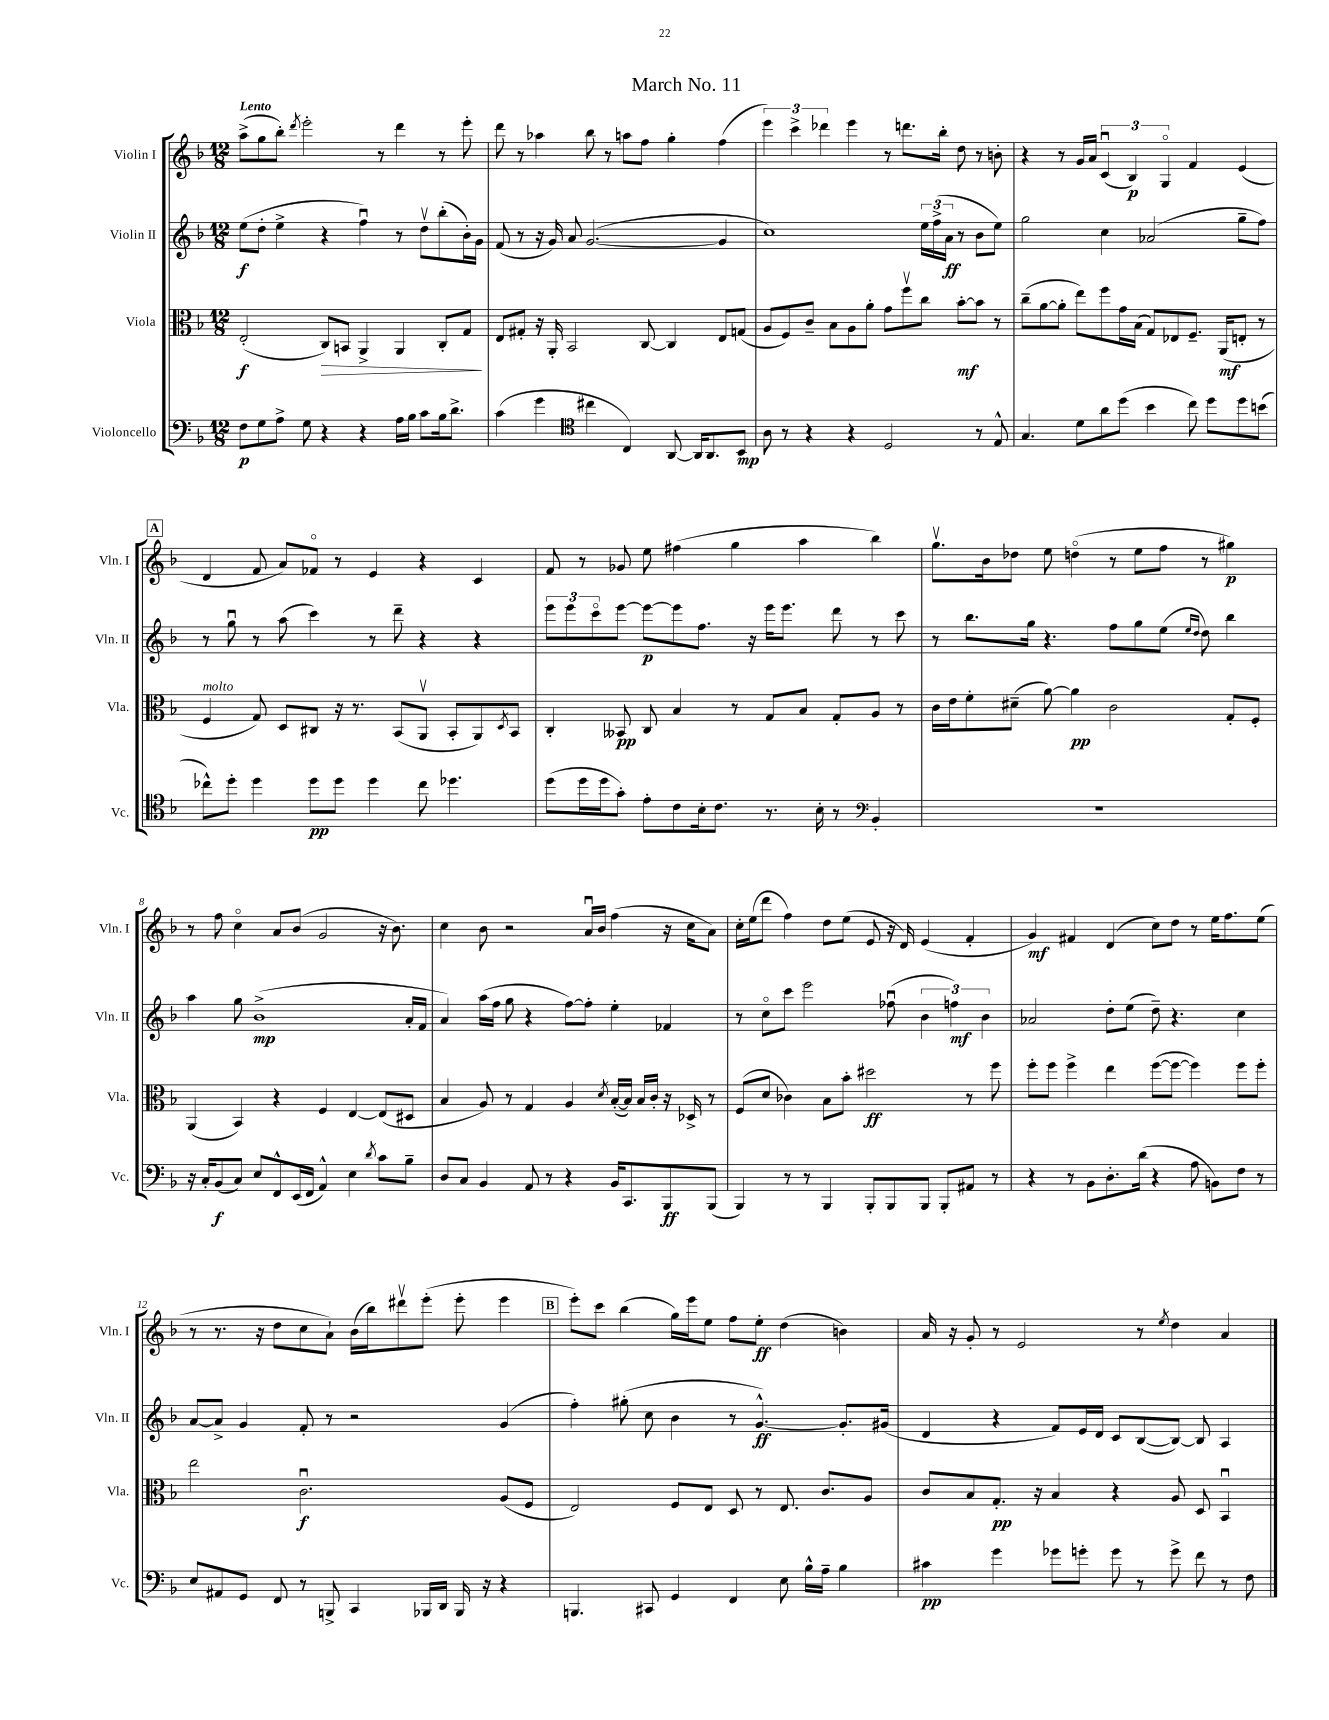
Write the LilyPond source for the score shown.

\header { title = "March No. 11" }
<<
\new StaffGroup <<
\new Staff = "s0" \with { instrumentName = "Violin I" shortInstrumentName = "Vln. I" } {
    \clef treble \key f \major \numericTimeSignature \time 12/8 \tempo "Lento"
    a''8->( g''8 bes''8-.) \acciaccatura { d'''8 } e'''2-. r8 d'''4 r8 e'''8-. |
    d'''8 r8 aes''4 bes''8 r8 a''8 f''8 g''4-. f''4( |
    \tuplet 3/2 { e'''4) c'''4-> des'''4 } e'''4 r8 d'''8. bes''16-. d''8 r8 b'8-. |
    r4 r8 g'16 a'16 \tuplet 3/2 { c'4\downbow( bes4\p) g4\flageolet } f'4 e'4( |
    \mark \markup { \box "A" } d'4 f'8 a'8) fes'8\flageolet r8 e'4 r4 c'4 |
    f'8 r8 ges'8 e''8 fis''4( g''4 a''4 bes''4) |
    g''8.\upbow bes'16 des''8 e''8 d''4\flageolet( r8 e''8 f''8 r8 gis''4\p) |
    r8 f''8 c''4\flageolet a'8 bes'8( g'2 r16 bes'8.) |
    c''4 bes'8 r2 a'16\downbow bes'16 f''4( r16 c''16 a'8) |
    c''16-. e''16( d'''8 f''4) d''8 e''8( e'8 r16 d'16) e'4( f'4-. |
    g'4\mf) fis'4 d'4( c''8) d''8 r8 e''16 f''8. e''8( |
    r8 r8. r16 d''8 c''8 a'8-!) bes'16( bes''16) dis'''8\upbow e'''8-.( e'''8-. e'''4 |
    \mark \markup { \box "B" } e'''8-.) c'''8 bes''4( g''16) e'''16 e''8 f''8 e''8-.\ff d''4( b'4) |
    a'16 r16 g'8-. r8 e'2 r8 \acciaccatura { e''8 } d''4 a'4 \bar "|." |
}
\new Staff = "s1" \with { instrumentName = "Violin II" shortInstrumentName = "Vln. II" } {
    \clef treble \key f \major \numericTimeSignature \time 12/8
    e''8\f( d''8-. e''4-> r4 f''4\downbow) r8 d''8\upbow bes''8-.( bes'16-.) g'16 |
    f'8( r8 r16 g'16) a'8 g'2.~( g'4 |
    c''1) \tuplet 3/2 { e''16 f''16->( a'16\ff } r8 bes'8 e''8) |
    g''2 c''4 aes'2( g''8-- f''8) |
    \mark \markup { \box "A" } r8 g''8\downbow r8 a''8( c'''4) r8 d'''8-- r4 r4 |
    \tuplet 3/2 { e'''8 e'''8 c'''8\flageolet } e'''8~ e'''8~\p e'''8 f''8. r16 e'''16 e'''8. d'''8 r8 c'''8 |
    r8 bes''8. g''16 r4. f''8 g''8 e''8( \grace { e''16 d''16 } d''8) bes''4 |
    a''4 g''8 bes'1->\mp( a'16-. f'16 |
    a'4) a''16( f''16 g''8 r4 f''8~) f''8-. e''4-. fes'4 |
    r8 c''8\flageolet c'''8 e'''2 fes''8\downbow( \tuplet 3/2 { bes'4 f''4\mf) bes'4 } |
    aes'2 d''8-. e''8( d''8--) r4. c''4 |
    a'8~ a'8-> g'4 f'8-. r8 r2 g'4( |
    \mark \markup { \box "B" } f''4-.) gis''8-.( c''8 bes'4 r8 g'4.~-^\ff) g'8.-. gis'16( |
    d'4 r4 f'8) e'16 d'16 c'8 bes8~( bes8~) bes8 a4 \bar "|." |
}
\new Staff = "s2" \with { instrumentName = "Viola" shortInstrumentName = "Vla." } {
    \clef alto \key f \major \numericTimeSignature \time 12/8
    e2-.\f( c8\>) b,8 a,4-> a,4 c8-. g8\! |
    e8 gis8-. r16 a,16-. bes,2 c8~ c4 e8 g8( |
    a8 f8) c'8-- bes8 a8 a'8-. g'8 f''8\upbow c''8 bes'8~-.\mf bes'8 r8 |
    c''8--( a'8~ a'8-. e''8) f''8 g'16 bes16( g8) ees8 f8.-- a,16\mf( e8-. r8 |
    \mark \markup { \box "A" } f4^\markup { \italic "molto" } g8) d8 cis8 r16 r8. bes,8( a,8\upbow bes,8-. a,8) \acciaccatura { d8 } bes,8 |
    c4-. beses,8\pp c8 bes4 r8 g8 bes8 g8-. a8 r8 |
    c'16 e'16 f'8-. dis'8--( a'8~) a'4\pp c'2 g8-. f8-. |
    a,4( bes,4) r4 f4 e4~ e8( dis8 |
    bes4 a8) r8 g4 a4 \acciaccatura { d'8 } bes16~-.( bes16) bes16 c'16-. r16 des16-> r8 |
    f8( d'8 ces'4) bes8 bes'8-. dis''2\ff r8 f''8 |
    f''8-. f''8 f''4-> e''4 f''8~( f''8~ f''4) f''8 f''8-. |
    e''2 c'2.\downbow\f a8( f8 |
    \mark \markup { \box "B" } e2) f8 e8 d8 r8 e8. c'8. a8 |
    c'8 bes8 g8.-.\pp r16 bes4 r4 a8 d8 bes,4\downbow \bar "|." |
}
\new Staff = "s3" \with { instrumentName = "Violoncello" shortInstrumentName = "Vc." } {
    \clef bass \key f \major \numericTimeSignature \time 12/8
    f8\p g8 a8-> g8 r4 r4 a16 bes16 c'8 bes16 d'8.-> |
    c'4( g'4 \clef tenor cis''4 c4) a,8~ a,16 a,8. bes,8\mp |
    a8 r8 r4 r4 d2 r8 e8-^ |
    g4. d'8 a'8 d''8( bes'4 c''8) d''8 d''8 b'8( |
    \mark \markup { \box "A" } ces''8-^) d''8-. d''4 d''8\pp d''8 d''4 ces''8 des''4. |
    d''8( d''16 d''16 g'8-.) e'8-. c'8 bes16-. c'8. r8. bes16-. r8 \clef bass bes,4-. |
    R1. |
    r16 c16-. bes,8\f( c8) e8 f,8-^ e,16( f,16 a,4-^) e4 \acciaccatura { d'8 } c'8 bes8-- |
    d8 c8 bes,4 a,8 r8 r4 bes,16 c,8. bes,,8\ff bes,,8( |
    bes,,4) r8 r8 bes,,4 bes,,8-. bes,,8 bes,,8 bes,,8-. ais,8 r8 |
    r4 r8 bes,8 d8.-. d'16( r4 a8 b,8) f8 r8 |
    e8 ais,8 g,8 f,8 r8 b,,8-> c,4 bes,,16 d,16 bes,,16 r16 r4 |
    \mark \markup { \box "B" } b,,4. cis,8 g,4 f,4 e8 bes16-^ a16-- bes4 |
    cis'4\pp g'4 ges'8 g'8-. g'8 r8 g'8-> f'8 r8 f8 \bar "|." |
}
>>
>>
